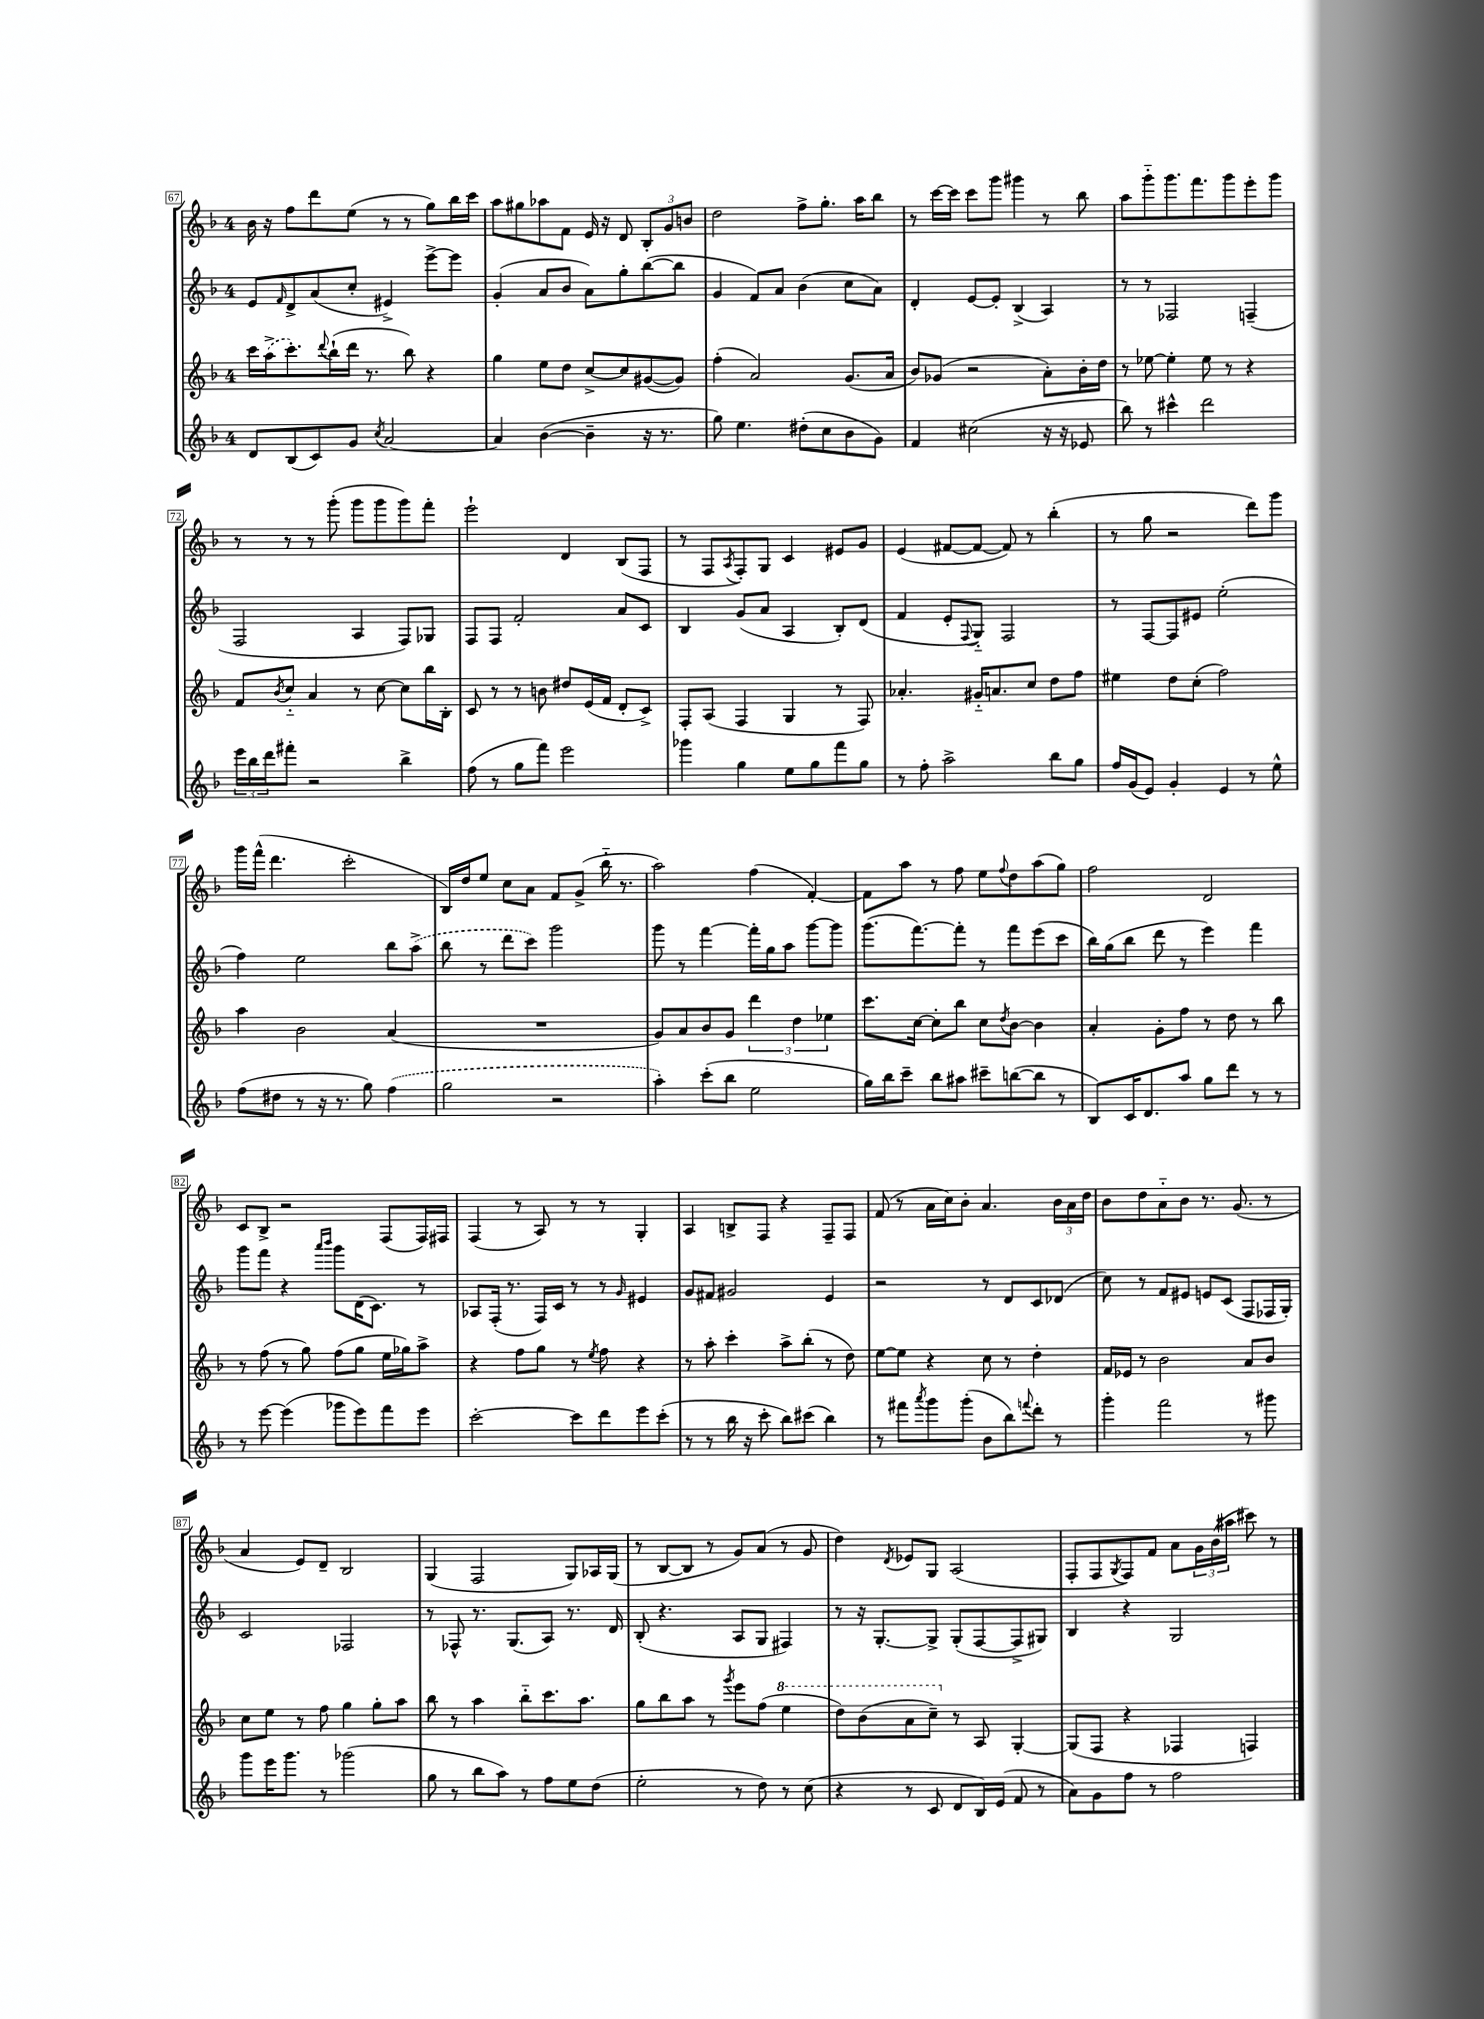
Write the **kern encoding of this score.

**kern	**kern	**kern	**kern
*staff4	*staff3	*staff2	*staff1
*clefG2	*clefG2	*clefG2	*clefG2
*k[b-]	*k[b-]	*k[b-]	*k[b-]
*M4/4	*M4/4	*M4/4	*M4/4
8d/L	16ccc\LL	8e/L	16b-\
.	(16aa^\J	.	16r
.	.	16qqf/	.
(8B-/	8.ccc'\)	8d^/	8ff\L
8c/)	.	(8a/	8ddd\
.	8qqddd/	.	.
.	(16bb-`\L	.	.
8g/J	16ddd\JJ	8cc'/J	(8ee\J
.	8.r	.	.
8qcc/	.	.	.
[2a/	.	4e#^/)	8r
.	8bb-\)	.	8r
.	4r	[8eee^\L	8gg\L)
.	.	8eee\]J	16bb-\L
.	.	.	16ccc\JJ
=	=	=	=
4a/]	4gg\	(4g'/	8aa\L
.	.	.	8gg#\
([4b-\	8ee\L	8a/L	8aa-\
.	8dd\J	8b-/J	8f\J
4b-~\]	[8cc^/L	8a\L)	16e/
.	.	.	16r
.	8cc/]	8gg'\	8d/
16r	([8g#/	([8bb-\	12B-'/L
8.r	.	.	.
.	.	.	12g/
.	8g#/]J)	8bb-\]J	.
.	.	.	12b/J
=	=	=	=
8gg\)	(4ff'\	4g/	2dd\
4.ee\	.	.	.
.	2a/)	8f/L)	.
.	.	8a/J	.
(8dd#'\L	.	(4b-\	8ff^\L
8cc\	.	.	8.gg'\J
8b-\	(8.g/L	8cc\L	.
.	.	.	16aa\LK
8g\J)	.	8a\J)	8bb-\J
.	16a/Jk	.	.
=	=	=	=
4f/	8b-/L)	4d'/	8r
.	(8g-/J	.	[16ccc\LL
.	.	.	16ccc\]JJ
(2cc#\	2r	[8e/L	8ccc\L
.	.	8e'/]J	8ggg\J
.	.	(4B-^/	4ggg#\
16r	8a'\L)	4A/)	8r
16r	.	.	.
8e-/	16b-'\L	.	8bb-\
.	16dd\JJ	.	.
=	=	=	=
8bb-\)	8r	8r	8aa\L
8r	[8ee-\	8r	8ggg'~\
4ccc#^^\	4ee-'\]	2F-/	8.ggg\
.	.	.	8.fff\
2ddd\	8ee-\	.	.
.	8r	.	8ggg\
.	4r	(4F~/	8eee'\
.	.	.	8ggg\J
=	=	=	=
24eee\LL	8f/L	2F/	8r
24bb-\	.	.	.
24ddd\J	.	.	.
.	8qb-/	.	.
8fff#'\J	8cc'~/J	.	8r
2r	4a/	.	8r
.	.	.	(8ggg'\
.	8r	4A/	8ggg\L
.	[8cc\	.	8ggg\
4bb-^\	8cc\]L	8F/L)	8ggg\)
.	16bb-\L	8G-/J	8fff'\J
.	16B-'\JJ	.	.
=	=	=	=
(8ff\	8c/	8F/L	2eee`\
8r	8r	8F/J	.
8gg\L	8r	2f'/	.
8fff\J)	8b\	.	.
2eee\	8dd#/L	.	4d/
.	(16e/L	.	.
.	16f/JJ	.	.
.	8d'/L	8a/L	(8B-/L
.	8c^/J)	8c/J	8F/J
=	=	=	=
4ggg-\	8F'/L	4B-/	8r
.	(8A/J	.	8F/L
.	.	.	8qA/
4gg\	4F/	(8g/L	8F'/)
.	.	8a/J	8G/J
8ee\L	4G/	4A/	4c/
8gg\	.	.	.
8fff\	8r	8B-'/L)	8e#/L
8gg\J	8F/)	(8d/J	8g/J
=	=	=	=
8r	4.a-'/	4f/	(4e/
8ff'\	.	.	.
2aa^\	.	8e'/L	[8f#/L
.	.	8qqF/	.
.	16g#'~/LK	8G'~/J)	8f#/_J
.	8.a/	.	.
.	.	2F/	8f#/])
.	8cc/J	.	8r
8bb-\L	8dd\L	.	(4bb-'\
8gg\J	8ff\J	.	.
=	=	=	=
16ff/LL	4ee#\	8r	8r
(16g/J	.	.	.
8e/J)	.	[8F/L	8gg\
4g'/	8dd\L	8F/]	2r
.	(8cc'\J	8e#/J	.
4e/	2ff\)	(2ee'\	.
8r	.	.	8ddd\L)
8ee^^\	.	.	8ggg\J
=	=	=	=
(8ff\L	4aa\	4ff\)	16ggg\LL
.	.	.	(16fff^^\JJ
8dd#\J	.	.	4.ddd\
8r	2b-\	2ee\	.
16r	.	.	.
8.r	.	.	.
.	.	.	2ccc'\
8gg\)	.	.	.
(4ff\	(4a/	8bb-\L	.
.	.	(8aa^\J	.
=	=	=	=
2gg\	1r	8bb-\	16B-/LL)
.	.	.	16dd/J
.	.	8r	8ee/J
.	.	8ddd\L	8cc\L
.	.	8ccc\J)	8a\J
2r	.	2ggg\	8f/L
.	.	.	(8g^/J
.	.	.	16bb-'~\
.	.	.	8.r
=	=	=	=
4aa'\)	8g/L)	8ggg\	2aa\)
.	8a/	8r	.
(8ccc'\L	8b-/	[4fff\	.
8bb-\J	8g/J	.	.
2ee\	6ddd\	16fff'\]LL	(4ff\
.	.	16gg\J	.
.	.	8aa\J	.
.	6dd\	.	.
.	.	[8ggg\L	[4f'/)
.	6ee-\	.	.
.	.	8ggg\]J	.
=	=	=	=
16gg\LL)	8.ccc\L	(8.ggg\L	8f\]L
16bb-\J	.	.	.
8ccc~\J	.	.	8aa\J
.	[16cc\Jk	[8.fff\)	.
8bb-\L	8cc'\]L	.	8r
8aa#\J	8bb-\J	8fff'\]J	8ff\
8ccc#~\L	8cc\L	8r	8ee\L
.	8qdd/	.	8qqff/
([8bb\	[8b-\J	8fff\L	8dd\
8bb\]J	4b-\]	(8eee\	(8aa\
8r	.	8ccc\J	8gg\J)
=	=	=	=
8B-/L)	4a'/	16bb-\LL)	2ff\
.	.	(16gg\J	.
16c/K	.	8bb-\J	.
8.d/	.	.	.
.	8g'\L	8ddd\	.
8aa/J	8ff\J	8r	.
8gg\L	8r	4eee\)	2d/
8ddd\J	8dd\	.	.
8r	8r	4fff\	.
8r	8bb-\	.	.
=	=	=	=
8r	8r	8ggg\L	8c/L
[8eee\	(8ff\	8fff\J	8B-^/J
(4eee\]	8r	4r	2r
.	8gg\)	.	.
.	.	16qqaaa/LL	.
.	.	16qqbbb-/JJ	.
8ggg-\L	(8ff\L	8ggg\L	.
8eee\)	8gg\J	(16d\K	.
.	.	8.c\J)	.
8fff\	16ee\LL	.	(8F/L
.	16gg-\J)	.	.
8eee\J	8aa^\J	8r	16F/L)
.	.	.	16F#/JJ
=	=	=	=
[2ccc'\	4r	8A-/L	(4F/
.	.	(16F'/Jk	.
.	.	8.r	.
.	8ff\L	.	8r
.	8gg\J	16F/LL)	8A/)
.	.	16c/JJ	.
8ccc\]L	8r	8r	8r
.	8qee/	.	.
8ddd\	8ff\	8r	8r
.	.	16qqg/	.
8eee\	4r	4e#/	4G'/
(8ccc'\J	.	.	.
=	=	=	=
8r	8r	8g/L	4A/
8r	8aa'\	8f#/J	.
16bb-\	4ccc'\	2g#/	8B^/L
16r	.	.	.
8ccc'\	.	.	8F/J
8bb-\L)	8aa^\L	.	4r
(8ccc#\J	(8bb-'\J	.	.
4bb-\)	8r	4e/	8F~/L
.	8dd\)	.	8F/J
=	=	=	=
8r	[8ee\L	2r	(8f/
8fff#\L	8ee\]J	.	8r
8qaaa/	.	.	.
8ggg\	4r	.	16a\LL
.	.	.	16cc\J)
(8ggg'\J	.	.	8b-'\J
8b-\L	8cc\	8r	4.a/
8bb-\)	8r	8d/L	.
8qqfff/	.	.	.
8ddd'\J	4dd'\	8c/	.
8r	.	(8d-/J	24b-\LL
.	.	.	24a\
.	.	.	24dd\JJ
=	=	=	=
4ggg'\	16f/LL	8cc\)	8b-\L
.	16e-/JJ	.	.
.	8r	8r	8dd\
2fff\	2b-\	8f/L	8a'~\
.	.	8e#/J	8b-\J
.	.	8e/L	8.r
.	.	(8c/J	.
.	.	.	(8.g/
8r	8a/L	8F/L	.
8ggg#\	8b-/J	16F-/L	8r
.	.	16G'/JJ)	.
=	=	=	=
8ggg\L	8cc\L	2c/	4a/
16eee\K	8ee\J	.	.
8.ggg\J	.	.	.
.	8r	.	8e/L)
8r	8ff\	.	8d~/J
(2ggg-\	4gg\	2F-/	2B-/
.	8gg'\L	.	.
.	8aa\J	.	.
=	=	=	=
8gg\	8bb-\	8r	(4G/
8r	8r	8F-^^/	.
8bb-\L	4aa\	8.r	2F/
8aa\J)	.	.	.
.	.	(8.G/L	.
8r	8bb-'~\L	.	.
8ff\L	8.ccc\	8A/J)	.
8ee\	.	8.r	8G/L)
.	8.aa\J	.	.
(8dd\J	.	.	16A-/L
.	.	16d/	(16G/JJ
=	=	=	=
2ee'\	8gg\L	(8B-'/	8r
.	8bb-\	4.r	[8B-/L
.	8aa\J	.	8B-/]J
.	8r	.	8r
.	8qggg/	.	.
8r	8eee\L	8A/L	8g/L)
8dd\)	(8ff\J	8G/J	(8a/J
8r	4eee\	4F#/)	8r
(8cc\	.	.	8g/
=	=	=	=
4r	8ddd\L)	8r	4dd\)
.	(8bb-\	16r	.
.	.	[8.G'/L	.
.	.	.	8qd/
8r	8aa\	.	8e-/L
8c/	8ccc~\J)	8G^/]J	8G/J
8d/L	8r	(8G'/L	(2A/
16B-/L)	8A/	[8F/	.
(16e/JJ	.	.	.
8f/	[4G'/	8F^/]	.
8r	.	8G#/J)	.
=	=	=	=
8a\L)	(8G/]L	4B-/	8F'/L
8g\	8F/J	.	8F/
.	.	.	8qG/
8ff\J	4r	4r	8F/)
8r	.	.	8f/J
2ff\	4F-/	2G/	8a\L
.	.	.	24g\L
.	.	.	(24b-\
.	.	.	24aa#\JJ
.	4F/)	.	8ccc#\)
.	.	.	8r
==	==	==	==
*-	*-	*-	*-
